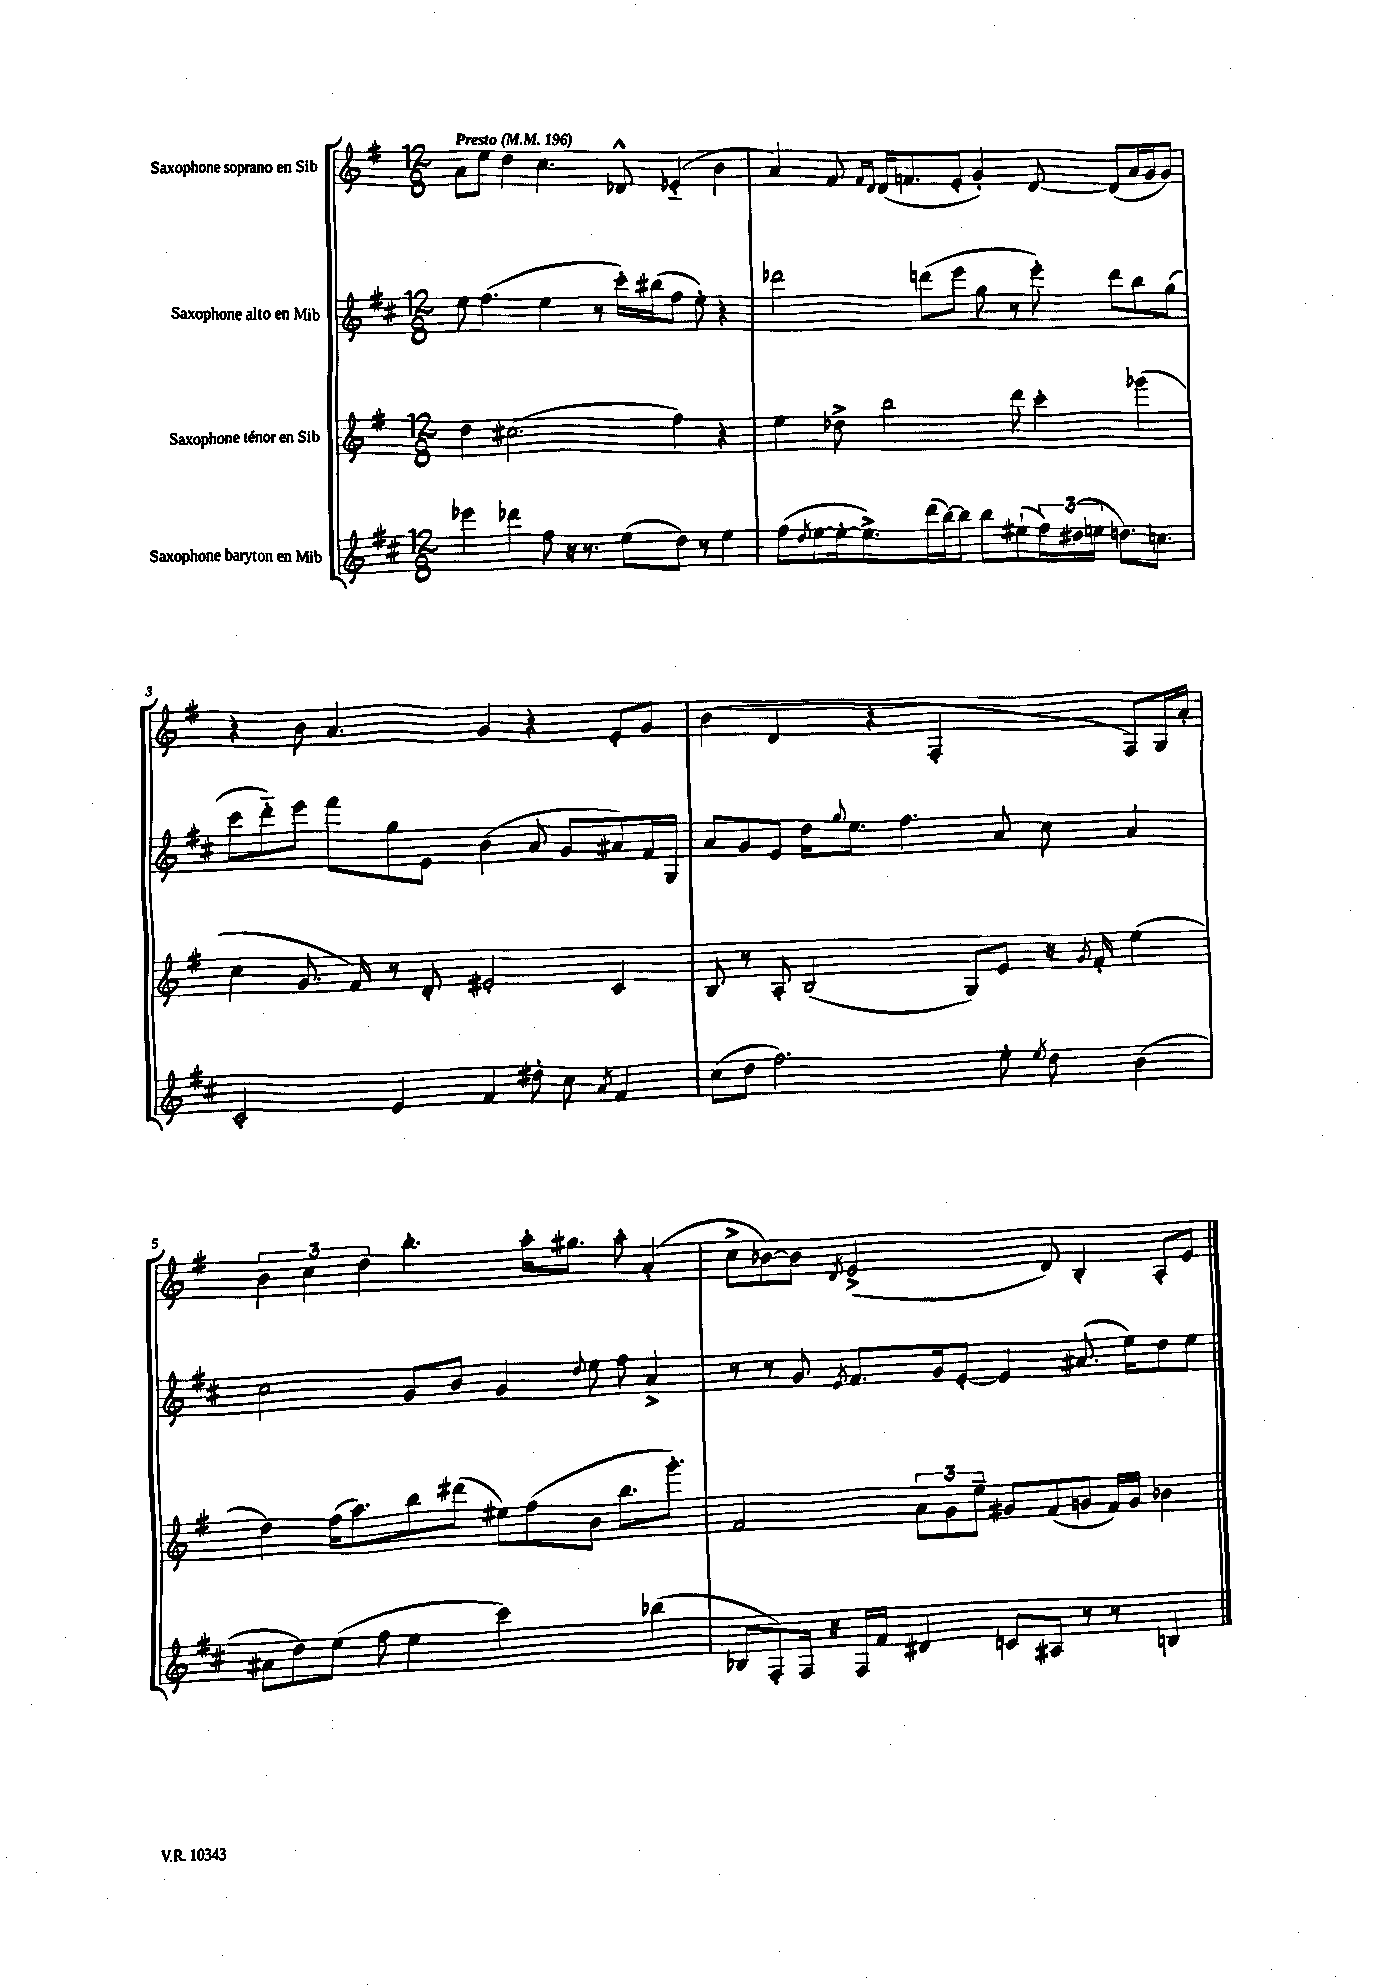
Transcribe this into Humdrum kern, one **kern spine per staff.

**kern	**kern	**kern	**kern
*part4	*part3	*part2	*part1
*staff4	*staff3	*staff2	*staff1
*I"Saxophone baryton en Mib	*I"Saxophone ténor en Sib	*I"Saxophone alto en Mib	*I"Saxophone soprano en Sib
*clefG2	*clefG2	*clefG2	*clefG2
*k[f#c#]	*k[f#]	*k[f#c#]	*k[f#]
*M12/8	*M12/8	*M12/8	*M12/8
*MM196	*MM196	*MM196	*MM196
=1	=1	=1	=1
!	!	!	!LO:TX:a:B:t=Presto
4eee-X\	4dd\	8ee\	8a\L
.	.	(4.ff#\	8ee\J
4ddd-X\	(2.cc#X\	.	4dd\
8ff#\	.	4ee\	4.cc\
16r	.	.	.
8.r	.	.	.
.	.	8r	.
(8ee\L	.	16ccc#'\LL)	8d-X^^/
.	.	(16bb#X\J	.
8dd\J)	4ff#\)	8ff#\J	(4e-X/
8r	.	8ee'\)	.
4ee\	4r	4r	4b\
=2	=2	=2	=2
(8ff#\L	4ee\	2ddd-X\	4a/)
8qdd/	.	.	.
[8ee\	.	.	.
16ee'\k_	8dd-X^\	.	8f#/
8.ee^\])	.	.	.
.	.	.	16qqf#/LL
.	.	.	16qqd/JJ
.	2bb\	.	(16d/KL
.	.	.	8.fn/
(16ddd\L	.	(8dddn\L	.
[16bb\J)	.	.	.
8bb\J]	.	8eee\J	8e'/J
8bb\L	.	8gg\	4g'/)
(8ee#X`\	8ddd\	8r	.
24ff#\L)	4ccc'\	8eee'\)	[8d/
(24dd#X\	.	.	.
24een\JJ	.	.	.
8.ddn\L)	.	8ddd\L	(8d/L]
.	(4ggg-X\	8bb\	16a/L
8.ccn\J	.	.	16g/J
.	.	(8gg\J	8g/J)
!!LO:LB:g=z
=3	=3	=3	=3
2c#'/	4cc\	8ccc#\L	4r
.	.	8ddd\)	.
.	8.g/	8eee\J	8b\
.	.	8fff#\L	4.a/
.	16f#/)	.	.
4e/	8r	8gg\	.
.	8d'/	8e\J	.
4f#/	2e#X'/	(4b\	4g/
8dd#X'\	.	8a/	4r
8cc#\	.	8g/L	.
8qa/	.	.	.
4f#/	4c/	8a#X/)	8e'/L
.	.	16f#/L	8g/J
.	.	16G/JJ	.
=4	=4	=4	=4
(8cc#\L	8B/	8a/L	(4b\
8dd\J	8r	8g/	.
2.ff#\)	8A'/	8e/J	4d/
.	(2B/	16dd\KL	.
.	.	8qqgg/	.
.	.	8.ee\J	.
.	.	.	4r
.	.	4.ff#\	.
.	.	.	2F#'/
.	8G/L)	.	.
8ee'\	8e/J	8a/	.
8qee/	.	.	.
8dd\	16r	8cc#\	.
.	8qg/	.	.
.	16f#'/	.	.
(4b\	(4ee\	4a/	8F#/L)
.	.	.	16G/L
.	.	.	16a'/JJ
!!LO:LB:g=z
=5	=5	=5	=5
8a#X\L	4dd\)	2cc#\	6b\
8dd\)	.	.	.
.	.	.	6cc\
(8ee\J	(16ff#\KL	.	.
.	8.aa\)	.	.
.	.	.	6dd\
8ff#\	.	.	.
4ee\	8bb\	8g/L	4.bb'\
.	(8ddd#X\J	8b/J	.
2ccc#\)	8ee#X\L)	4g/	.
.	(8ff#\	.	16aa'\KL
.	.	.	8.gg#X\J
.	.	8qqdd/	.
.	8b\J	8ee\	.
.	8.bb\L	8ff#\	8aa'\
(4bb-X\	.	4a^/	(4a'/
.	8.ggg'\J)	.	.
=6	=6	=6	=6
8B-X/L	2f#/	8r	8cc^\L
8F#'/)	.	8r	[8b-X\)
16F#/Jk	.	8g/	8b-\J]
16r	.	.	.
.	.	8qe/	8qd/
16F#/LL	.	8.f#/L	(2e^/
16f#/JJ	.	.	.
4d#X/	12a\L	.	.
.	.	16g/k	.
.	12g\	.	.
.	.	[8e'/J	.
.	12ee~\J	.	.
8cn/L	8g#X/L	4e/]	.
8A#X/J	(8f#/	.	8d/)
8r	8gn/J	(8.a#X/	4B'/
8r	16f#/LL)	.	.
.	16g/JJ	16ee\KL)	.
4Bn/	4b-X\	8dd\	8A'/L
.	.	8ee\J	8e/J
==	==	==	==
*-	*-	*-	*-
